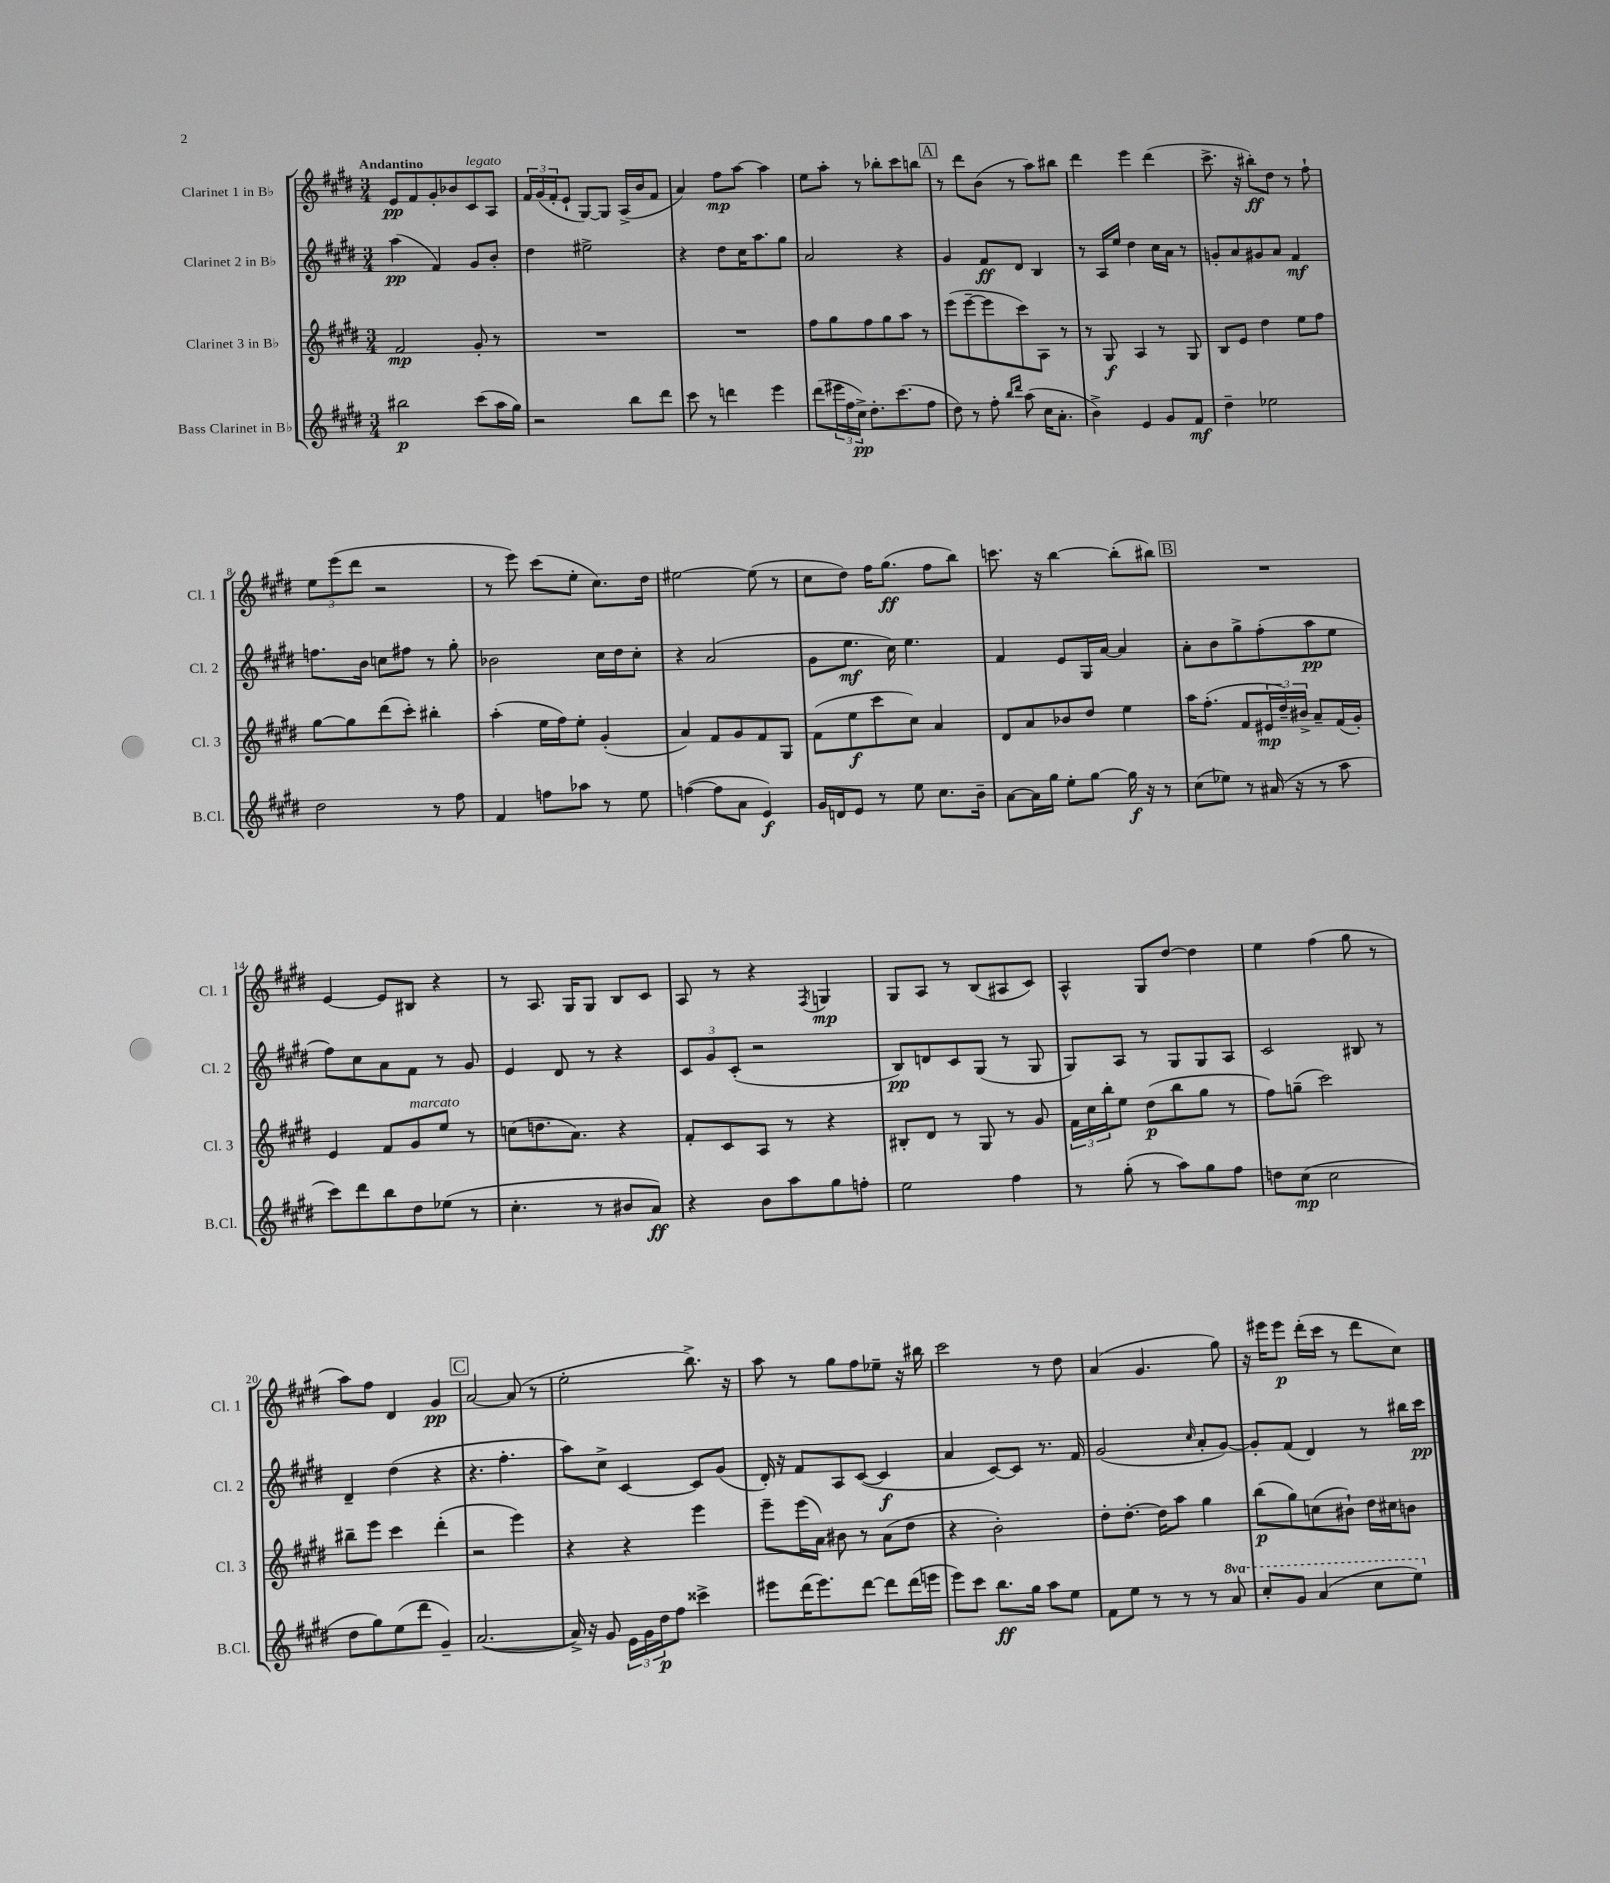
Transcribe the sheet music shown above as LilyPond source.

<<
\new StaffGroup <<
\new Staff = "s0" \with { instrumentName = "Clarinet 1 in Bb" shortInstrumentName = "Cl. 1" } {
    \clef treble \key e \major \numericTimeSignature \time 3/4 \tempo "Andantino"
    e'8\pp fis'8 gis'8-. bes'8 cis'8^\markup { \italic "legato" } a8 |
    \tuplet 3/2 { fis'16 gis'16( fis'16-. } e'8-! gis8~) gis8 a16->( b'16 fis'8 |
    a'4) fis''8\mp a''8~ a''4 |
    e''8 a''8-. r8 bes''8-. cis'''8 b''8 |
    \mark \markup { \box "A" } r8 dis'''8 b'8( r8 a''8) bis''8 |
    dis'''4 e'''4 dis'''4( |
    cis'''8.-> r16 bis''8-.\ff) dis''8 r8 fis''8-! |
    \tuplet 3/2 { e''8 e'''8( dis'''8 } r2 |
    r8 e'''8) cis'''8( e''8-. cis''8.) dis''16 |
    eis''2~ eis''8( r8 |
    cis''8 dis''8) fis''16 gis''8.\ff( fis''8 b''8) |
    c'''8. r16 b''4~ b''8-.( bis''8) |
    \mark \markup { \box "B" } R2. |
    e'4~ e'8 bis8 r4 |
    r8 a8. gis16 gis8 b8 cis'8 |
    a8 r8 r4 \acciaccatura { fis8 } g4\mp |
    gis8 a8 r8 b8( ais8 cis'8) |
    a4-^ gis8 dis''8~ dis''4 |
    e''4 fis''4( gis''8 r8 |
    a''8) fis''8 dis'4 gis'4\pp |
    \mark \markup { \box "C" } a'2~ a'8( r8 |
    e''2-. b''8.->) r16 |
    a''8 r8 gis''8 fis''8 ees''8-- r16 bis''16 |
    cis'''2 r8 dis''8 |
    a'4( gis'4. gis''8) |
    r16 eis'''16 eis'''8\p dis'''16-.( cis'''16 r8 dis'''8 cis''8) \bar "|." |
}
\new Staff = "s1" \with { instrumentName = "Clarinet 2 in Bb" shortInstrumentName = "Cl. 2" } {
    \clef treble \key e \major \numericTimeSignature \time 3/4
    a''4\pp( fis'4) gis'8 b'8-. |
    dis''4 eis''2-> |
    r4 dis''8 cis''16 a''8. gis''8 |
    a'2 r4 |
    \mark \markup { \box "A" } gis'4 fis'8\ff dis'8 b4 |
    r8 a16 e''16 dis''4 cis''16 a'16 r8 |
    g'8-. a'8 gis'8 a'8 fis'4\mf |
    f''8. b'16 c''8 fis''8 r8 gis''8-. |
    bes'2 cis''16 dis''16 cis''8-. |
    r4 a'2( |
    gis'8 e''8.\mf cis''16) e''4. |
    fis'4 e'8 gis16 a'16~ a'4 |
    \mark \markup { \box "B" } a'8-. b'8 gis''8-> fis''8-.( a''8\pp e''8 |
    fis''8) cis''8 a'8 fis'8 r8 gis'8 |
    e'4 dis'8 r8 r4 |
    \tuplet 3/2 { cis'8 gis'8 cis'8-.( } r2 |
    b8\pp) d'8 cis'8 gis8( r8 gis8 |
    gis8) a8 r8 gis8 gis8 a8 |
    cis'2 bis8 r8 |
    dis'4-- dis''4( r4 |
    \mark \markup { \box "C" } r4. fis''4.-. |
    a''8) cis''8-> cis'4~ cis'8 gis'8( |
    dis'16-.) r16 fis'8 a8 cis'8~( cis'4\f |
    a'4 cis'8~) cis'8 r8. fis'16 |
    gis'2( \grace { cis''16 } a'8-. gis'8~) |
    gis'8-. fis'8( dis'4) r8 bis''16 cis'''16\pp \bar "|." |
}
\new Staff = "s2" \with { instrumentName = "Clarinet 3 in Bb" shortInstrumentName = "Cl. 3" } {
    \clef treble \key e \major \numericTimeSignature \time 3/4
    fis'2\mp gis'8-. r8 |
    R2. |
    R2. |
    fis''8 gis''8 fis''8 gis''8 a''8 r8 |
    \mark \markup { \box "A" } e'''8( e'''8~-- e'''8 cis'''8) a8 r8 |
    r8 gis8\f a4 r8 gis8 |
    b8 e'8 dis''4 e''8 fis''8 |
    gis''8~ gis''8 dis'''8( cis'''8-.) bis''4-. |
    a''4-.( e''16 fis''16) e''8-. gis'4-.( |
    a'4) fis'8 gis'8 fis'8 gis8 |
    fis'8( e''8\f cis'''8 cis''8) a'4 |
    dis'8 a'8 bes'8 dis''8 e''4 |
    \mark \markup { \box "B" } a''16 fis''8.-.( fis'8 \tuplet 3/2 { eis'16\mp dis''16--) bis'16-> } a'8-- fis'16( gis'16-.) |
    e'4 fis'8 gis'8^\markup { \italic "marcato" } e''8 r8 |
    c''8( d''8. a'8.) r4 |
    fis'8-. cis'8 a8 r8 r4 |
    bis8-. dis'8 r8 gis8 r8 gis'8 |
    \tuplet 3/2 { fis'16 cis''16 b''16-. } e''8 dis''8\p( b''8 gis''8 r8 |
    fis''8) g''8--( cis'''2) |
    bis''8-- e'''8 cis'''4 dis'''4-.( |
    \mark \markup { \box "C" } r2 e'''4) |
    r4 r4 e'''4 |
    e'''8-- e'''16( a'16) bis'8 r8 a'8( dis''8 |
    r4 b'2-.) |
    dis''8-. dis''8.~-. dis''16 a''8 gis''4 |
    b''8\p( gis''8) c''8( bis'8-!) dis''16 cis''16 b'8 \bar "|." |
}
\new Staff = "s3" \with { instrumentName = "Bass Clarinet in Bb" shortInstrumentName = "B.Cl." } {
    \clef treble \key e \major \numericTimeSignature \time 3/4 \set Staff.ottavationMarkups = #ottavation-simple-ordinals
    bis''2\p cis'''8( a''16 gis''16) |
    r2 b''8 dis'''8 |
    cis'''8 r8 d'''4 e'''4 |
    dis'''8( \tuplet 3/2 { eis'''16 fis''16 cis''16->\pp) } dis''8.-. cis'''8.( fis''8 |
    \mark \markup { \box "A" } dis''8) r8 fis''8-. \grace { b''16 dis'''16 } a''8( cis''16 a'8.-. |
    b'4->) e'4 gis'8 fis'8\mf |
    dis''4-- ees''2 |
    dis''2 r8 fis''8 |
    fis'4 f''8 aes''8 r8 e''8 |
    f''4~( f''8 a'8 e'4\f) |
    gis'16 d'16 e'8 r8 e''8 cis''8. b'16-- |
    a'8~ a'16 gis''16 e''8-. gis''8~ gis''16\f r16 r8 |
    \mark \markup { \box "B" } cis''8( ees''8) r8 ais'16( r16 r8 a''8 |
    cis'''8) dis'''8 b''8 dis''8 ees''8( r8 |
    cis''4.-. r8 bis'8 a'8\ff) |
    r4 b'8 a''8 gis''8 f''8-. |
    e''2 fis''4 |
    r8 gis''8-.( r8 a''8) gis''8 fis''8 |
    d''8 cis''8\mp( cis''2 |
    dis''8 gis''8) e''8( dis'''8 gis'4--) |
    \mark \markup { \box "C" } a'2.~( |
    a'16->) r16 gis'8 \tuplet 3/2 { e'16 gis'16 dis''16\p } fis''8 cisis'''4-> |
    eis'''8 dis'''16( eis'''8.) dis'''8~ dis'''8 dis'''16( e'''16 |
    e'''8) cis'''8 b''8.\ff gis''16 a''8 e''8 |
    fis'8 e''8 r8 r8 r8 \ottava #1 a''8 |
    cis'''8-. gis''8 a''4( cis'''8 e'''8) \ottava #0 \bar "|." |
}
>>
>>
